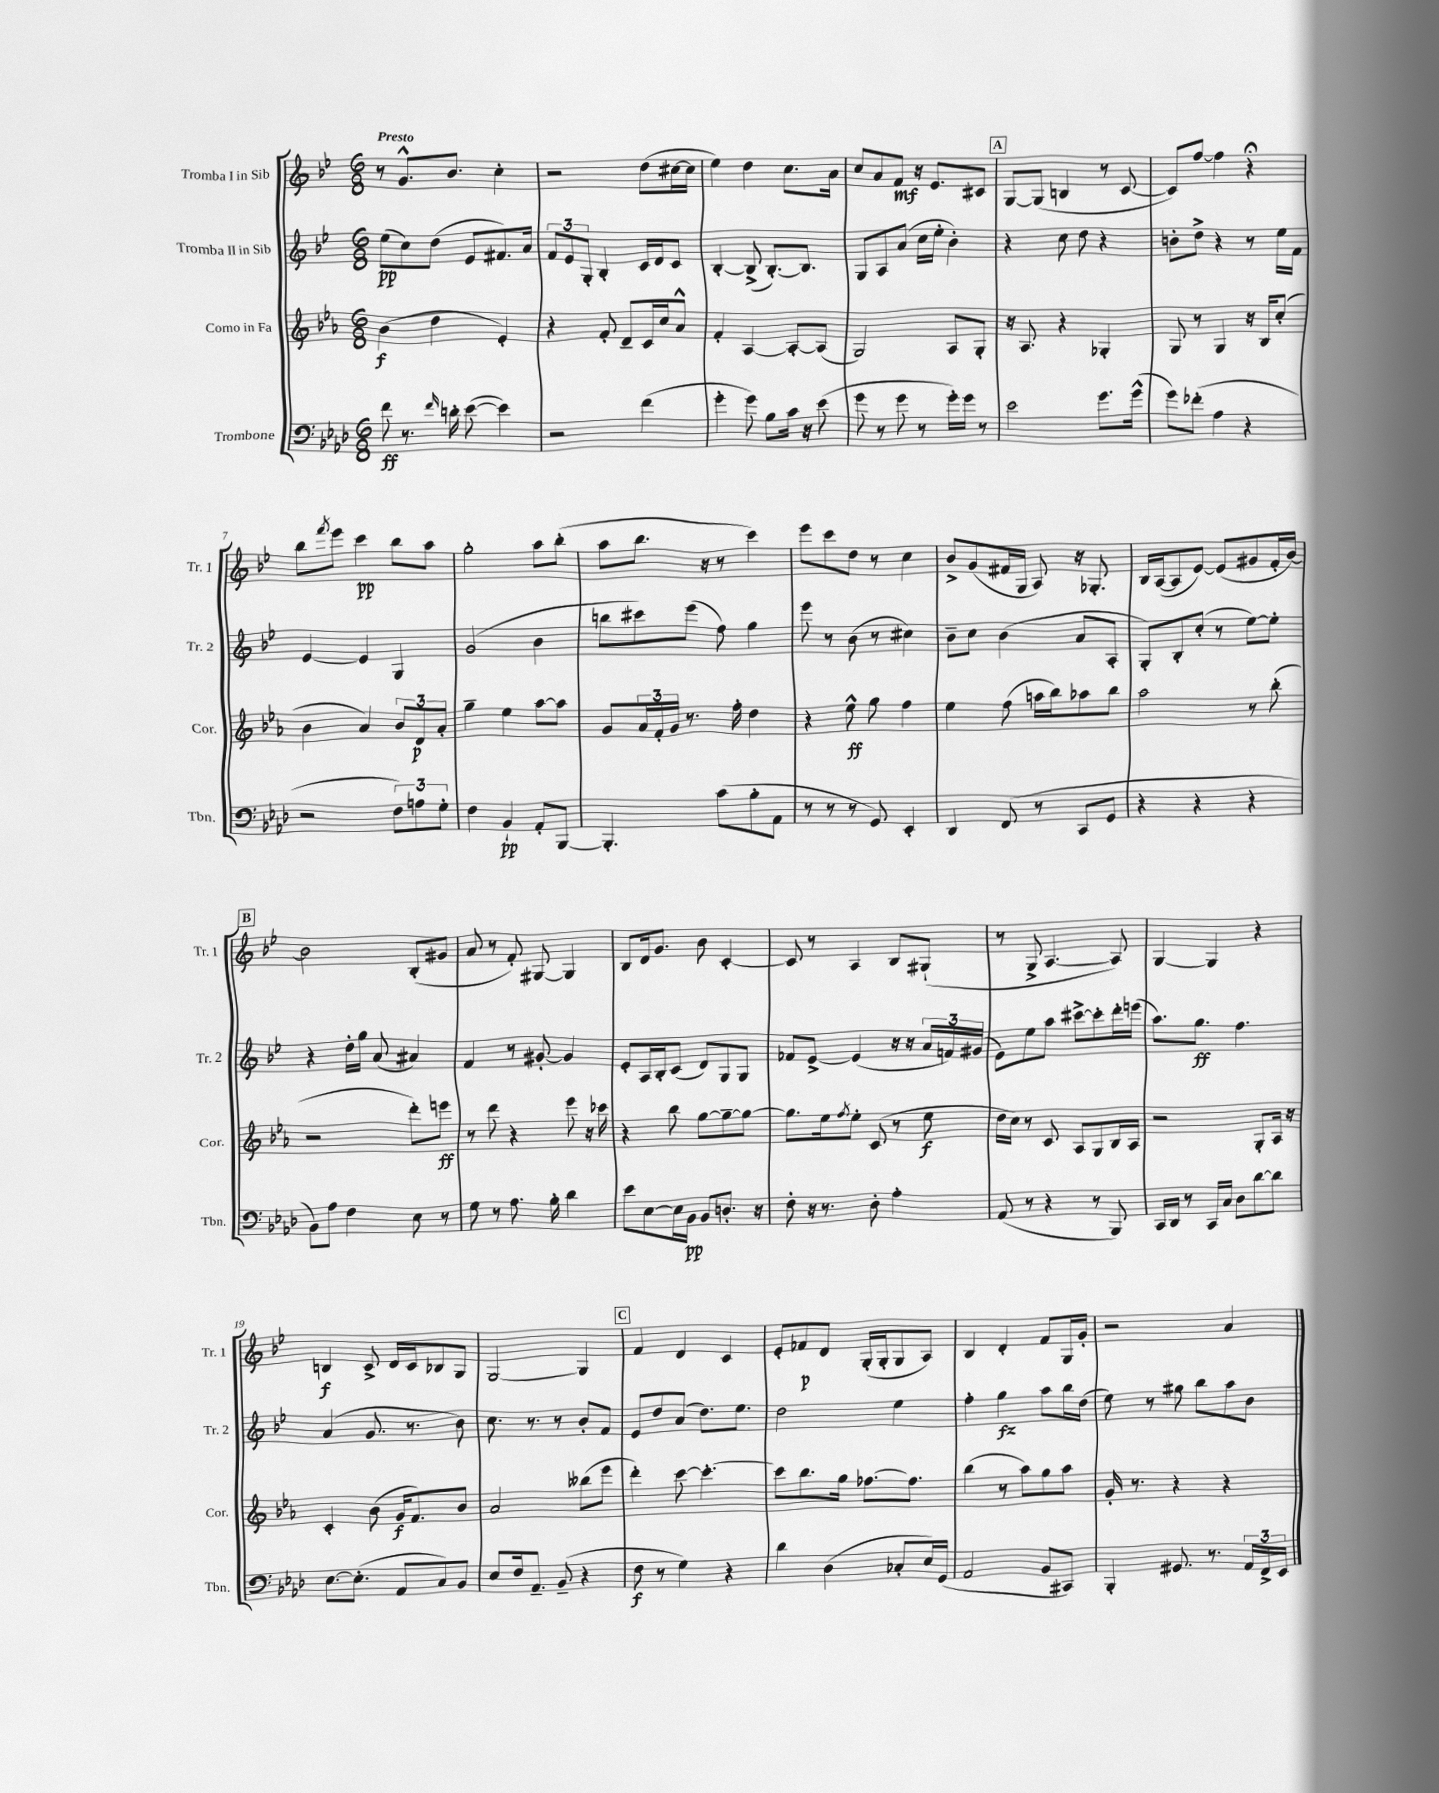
<<
\new StaffGroup <<
\new Staff = "s0" \with { instrumentName = "Tromba I in Sib" shortInstrumentName = "Tr. 1" } {
    \clef treble \key bes \major \numericTimeSignature \time 6/8 \tempo "Presto"
    r8 g'8.-^ bes'8. c''4-. |
    r2 d''8( cis''16~ cis''16 |
    ees''4) d''4 c''8. a'16 |
    c''8 a'8 f'8\mf r16 ees'8. cis'8 |
    \mark \markup { \box "A" } g8~ g8( b4 r8 c'8~ |
    c'8) f''8~ f''4 r4\fermata |
    bes''8 \acciaccatura { f'''8 } ees'''8 c'''4\pp bes''8 a''8 |
    g''2-. a''8 bes''8-.( |
    a''8 bes''8. r16 r8 c'''4) |
    ees'''8 c'''8 d''8 r8 c''4 |
    bes'8-> g'8( fis'16 g16 a8) r16 ges8.-. |
    bes16 a16~( a8 ees'8~) ees'8( gis'8 f'16-. bes'16~) |
    \mark \markup { \box "B" } bes'2 bes8-.( gis'8 |
    a'8 r8 f'8-.) gis8~ gis4 |
    bes8 d'16 g'8. bes'8 c'4~-. |
    c'8 r8 a4 bes8 gis8-!( |
    r8 g8-> a4.~ a8) |
    g4~ g4 r4 |
    b4\f c'8-> d'16 c'16 bes8 g8 |
    g2~ g4 |
    \mark \markup { \box "C" } f'4 d'4 c'4 |
    ees'8-. fes'8\p d'8 g16-.( g16-. g8 a8) |
    bes4 d'4-. f'8 g16 g'16-. |
    r2 a'4 \bar "|." |
}
\new Staff = "s1" \with { instrumentName = "Tromba II in Sib" shortInstrumentName = "Tr. 2" } {
    \clef treble \key bes \major \numericTimeSignature \time 6/8
    ees''8\pp( c''8) d''8( ees'8 fis'8.) a'16 |
    \tuplet 3/2 { f'8 ees'8 g8-. } bes4-. c'16 d'16 c'8 |
    bes4~-. bes8->( bes8.~-.) bes8. |
    g8 a8 a'8( c''16 ees''16-. bes'4-.) |
    \mark \markup { \box "A" } r4 c''8 d''8 r4 |
    b'8-. d''8-> r4 r8 ees''16 f'16 |
    ees'4~ ees'4 g4 |
    g'2( bes'4 |
    b''8 cis'''8) ees'''8( f''8) g''4 |
    ees'''8 r8 bes'8( r8 cis''4) |
    bes'8-- c''8 bes'4( a'8 a8-. |
    g8-.) bes8-. c''8-.( r8 ees''8~) ees''8-. |
    \mark \markup { \box "B" } r4 d''16-. g''16 a'8( ais'4) |
    f'4 r8 gis'8~-. gis'4 |
    ees'8-. a16 bes16-. c'8( d'8) g8 g8 |
    fes'8 ees'8~-> ees'4( r16 r16 \tuplet 3/2 { a'16 f'16) gis'16( } |
    ees'8) ees''8 a''8 cis'''8~-> cis'''8-. d'''16-. e'''16( |
    a''8.) g''8.\ff f''4. |
    a'4( g'8. r8. bes'8) |
    c''8. r8. r8 bes'8-. f'8 |
    \mark \markup { \box "C" } ees'8 d''8 a'8( d''8.) ees''8. |
    d''2 ees''4 |
    f''4-. g''4\fz a''8 bes''16 d''16( |
    ees''8) r8 gis''8 bes''8 a''8 bes'8 \bar "|." |
}
\new Staff = "s2" \with { instrumentName = "Corno in Fa" shortInstrumentName = "Cor." } {
    \clef treble \key ees \major \numericTimeSignature \time 6/8
    bes'4\f( d''4 ees'4-.) |
    r4 f'8-. d'8-- c'16 c''16 aes'8-^ |
    f'4-. aes4~ aes8~-. aes8( |
    g2) aes8 g8-. |
    \mark \markup { \box "A" } r16 aes8. r4 ges4-. |
    g8 r8 g4 r16 bes16 c''8-.( |
    bes'4 aes'4) \tuplet 3/2 { bes'8 d'8\p aes'8-. } |
    g''4-- ees''4 aes''8~ aes''8 |
    g'8 \tuplet 3/2 { aes'16 f'16-. g'16 } r8. f''16-. d''4 |
    r4 ees''8-^\ff g''8 f''4 |
    ees''4 f''8( a''16 bes''16) aes''8 bes''8 |
    aes''2 r8 bes''8-.( |
    \mark \markup { \box "B" } r2 d'''8-.) e'''8\ff |
    r8 d'''8 r4 ees'''8 r16 ces'''16 |
    r4 bes''8 g''8~ g''8~-- g''8~ |
    g''8. ees''16 \acciaccatura { f''8 } ees''8-. c'8( r8 ees''8\f |
    d''16 c''16) r8 c'8 aes8 g8 bes16 aes16 |
    r2 g8-. aes16 r16 |
    c'4-. bes'8( g'16\f f'8.) bes'8 |
    aes'2 beses''8( ees'''8 |
    \mark \markup { \box "C" } d'''4-.) c'''8~ c'''4.~-. |
    c'''8 bes''8. g''16 fes''8.~ fes''8. |
    bes''4( r8 aes''8) g''8 aes''8 |
    g'16-. r8. r4 r4 \bar "|." |
}
\new Staff = "s3" \with { instrumentName = "Trombone" shortInstrumentName = "Tbn." } {
    \clef bass \key aes \major \numericTimeSignature \time 6/8
    f'8\ff r8. \grace { f'16 } d'16-. ees'8~( ees'4) |
    r2 f'4( |
    g'4-. g'8) bes8 c'16 r16 ees'8( |
    g'8 r8 g'8 r8 g'16-.) g'16 r8 |
    \mark \markup { \box "A" } ees'2 g'8. g'16-^( |
    g'8) fes'8-.( aes4 r4 |
    r2 \tuplet 3/2 { f8) a8 g8-. } |
    f4 bes,4-!\pp aes,8-. bes,,8~ |
    bes,,4.-. c'8( bes8-. aes,8 |
    r8 r8 r8 g,8) ees,4-. |
    des,4 f,8( r8 c,8 g,8 |
    r4 r4 r4 |
    \mark \markup { \box "B" } bes,8) aes8 f4 ees8 r8 |
    g8 r8 aes8. bes16-. des'4 |
    ees'8 ees8~ ees16 bes,16\pp bes,8 d8.-. r16 |
    f8-. r16 r8. des8-. aes4-. |
    aes,8( r8 r4 r8 bes,,8) |
    c,16 des,16 r8 c,16 c16 des8 des'8~ des'8 |
    ees8.~ ees8.-.( aes,8 c8) bes,8 |
    ees8 f16 aes,8.-- bes,8--( r4 |
    \mark \markup { \box "C" } f8\f r8 g4) r4 |
    des'4 des4( ces8-. ees16) g,16( |
    aes,2 bes,8 cis,8) |
    bes,,4-. gis,8. r8. \tuplet 3/2 { aes,16 f,16-> ees,16 } \bar "|." |
}
>>
>>
